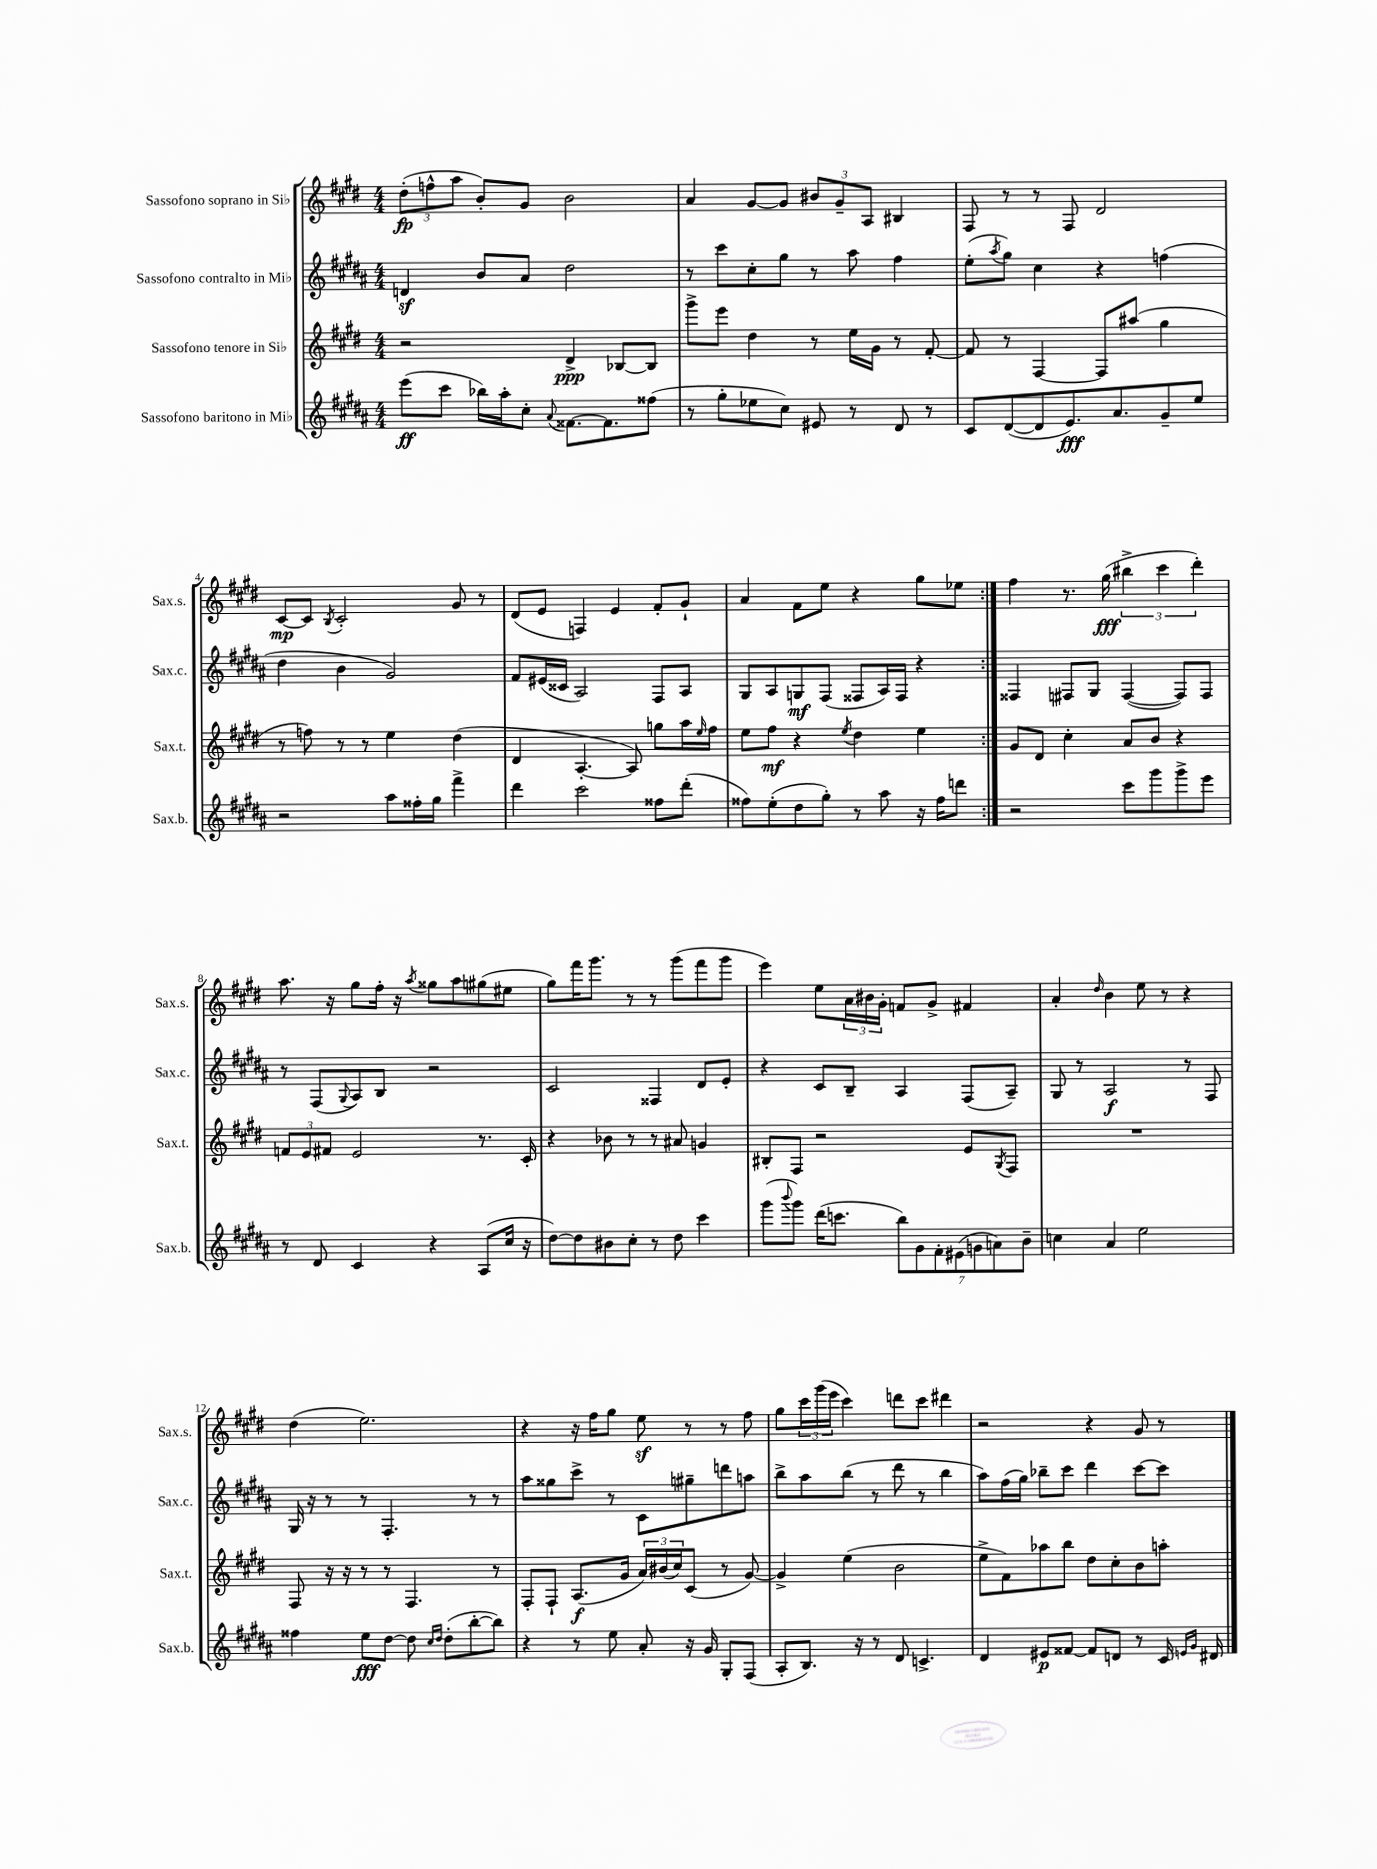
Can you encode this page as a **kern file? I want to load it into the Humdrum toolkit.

**kern	**kern	**kern	**kern
*staff4	*staff3	*staff2	*staff1
*clefG2	*clefG2	*clefG2	*clefG2
*k[f#c#g#d#a#]	*k[f#c#g#d#]	*k[f#c#g#d#a#]	*k[f#c#g#d#]
*M4/4	*M4/4	*M4/4	*M4/4
(8eee\L	2r	4d/	(12dd#'\L
.	.	.	12ff^^\
8ccc#\J	.	.	.
.	.	.	12aa\J
16bb-\LL)	.	8b/L	8b'/L)
16aa#'\J	.	.	.
8cc#'\J	.	8a#/J	8g#/J
8qqa#/	.	.	.
[8.f##\L	4d#^/	2dd#\	2b\
8.f##\]	.	.	.
.	[8B-/L	.	.
(8ff##\J	8B-/]J	.	.
=	=	=	=
8r	8ggg#^\L	8r	4a/
8gg#'\L	8eee\J	8ccc#\L	.
8ee-\	4dd#\	8cc#'\	[8g#/L
8cc#\J)	.	8gg#\J	8g#/]J
8e#/	8r	8r	12b#/L
.	.	.	12g#~/
8r	16ee\LL	8aa#\	.
.	.	.	12A/J
.	16g#\JJ	.	.
8d#/	8r	4ff#\	4B#/
8r	[8f#'/	.	.
=	=	=	=
8c#/L	8f#/]	(8ee'\L	8F#/
.	.	8qaa#/	.
([8d#/	8r	8gg#\J)	8r
8d#/]	[4F#/	4cc#\	8r
8.e/)	.	.	8F#/
.	8F#/]L	4r	2d#/
8.a#/	.	.	.
.	(8aa#/J	.	.
8g#~/	4gg#\	(4ff\	.
8ee/J	.	.	.
=	=	=	=
2r	8r	4dd#\	[8c#/L
.	8ff\)	.	8c#/]J
.	.	.	8qB/
.	8r	4b\	2c#'/
.	8r	.	.
8aa#\L	4ee\	2g#/)	.
16ff##'\L	.	.	.
16gg#\JJ	.	.	.
4fff#^\	(4dd#\	.	8g#/
.	.	.	8r
=	=	=	=
4ddd#\	4d#/	8f#/L	(8d#/L
.	.	(16e#/L	8e/J
.	.	16c##/JJ	.
2ccc#\	[4.A'/	2A#/)	4F/)
.	.	.	4e/
.	8A/])	.	.
8ff##\L	8gg\L	8F#/L	8f#'/L
(8ddd#'\J	16aa\L	8A#/J	8g#`/J
.	16qqee/	.	.
.	16ff#\JJ	.	.
=	=	=	=
8ff##\L)	8ee\L	8G#/L	4a/
(8ee'\	8ff#\J	8A#/	.
8dd#\	4r	8G/	8f#\L
8gg#'\J)	.	(8F#/J	8ee\J
.	8qee/	.	.
8r	4dd#\	8F##/L	4r
8aa#\	.	16A#/L)	.
.	.	16F##/JJ	.
16r	4ee\	4r	8gg#\L
16ff##\LK	.	.	.
8ddd\J	.	.	8ee-\J
=:|!	=:|!	=:|!	=:|!
2r	8g#/L	4F##/	4ff#\
.	8d#/J	.	.
.	4cc#'\	8F#/L	8.r
.	.	8G#/J	.
.	.	.	(16gg#\
8ccc#\L	8a/L	([4F#/	6bb#^\
8ggg#\	8b/J	.	.
.	.	.	6ccc#\
8ggg#^\	4r	8F#/]L)	.
.	.	.	6ddd#'\)
8eee\J	.	8F#/J	.
=	=	=	=
8r	12f/L	8r	8.aa\
.	12e/	.	.
8d#/	.	(8F#/L	.
.	12f#/J	.	.
.	.	.	16r
.	.	8qqG#/	.
4c#/	2e/	8A#/)	8gg#\L
.	.	8B/J	16ff#'\Jk
.	.	.	16r
.	.	.	8qaa/
4r	.	2r	8gg##\L
.	.	.	8aa\
(8A#/L	8.r	.	(8gg#\
16cc#/Jk	.	.	8ee#\J
16r	16c#'/	.	.
=	=	=	=
[8dd#\L)	4r	2c#/	8gg#\L)
8dd#\]	.	.	16fff#\K
.	.	.	8.ggg#\J
8b#\	8b-\	.	.
8cc#'\J	8r	.	8r
8r	8r	4F##/	8r
8dd#\	8a#/	.	(8ggg#\L
4ccc#\	4g/	8d#/L	8fff#\
.	.	8e'/J	8ggg#\J
=	=	=	=
(8ggg#\L	8B#'/L	4r	4eee\)
8qqbbb/	.	.	.
8ggg#\J)	8F#/J	.	.
(16ddd#\LK	2r	8c#/L	8ee\L
8.ccc\J	.	.	.
.	.	8B~/J	24a\L
.	.	.	24b#\
.	.	.	24g#'\JJ
14bb\L)	.	4A#/	8f/L
14g#\	.	.	.
.	.	.	8g#^/J
14f#'\	.	.	.
(14e#\	.	.	.
.	8e/L	(8F#/L	4f#/
14g\	.	.	.
14a\)	.	.	.
.	8qG#/	.	.
.	8F#/J	8A#~/J)	.
14b~\J	.	.	.
=	=	=	=
4cc\	1r	8G#/	4a'/
.	.	8r	.
.	.	.	16qqdd#/
4a#/	.	2A#/	4b\
2ee\	.	.	8ee\
.	.	.	8r
.	.	8r	4r
.	.	8F#/	.
=	=	=	=
4ff##\	8F#/	16G#/	(4dd#\
.	.	16r	.
.	16r	8r	.
.	16r	.	.
8ee\L	8r	8r	2.ee\)
[8dd#\J	8r	4.F#'/	.
8dd#\]	4.F#/	.	.
16qqcc#/LL	.	.	.
16qqdd#/JJ	.	.	.
(8dd#'\L	.	.	.
[8bb'\	.	8r	.
8bb\]J)	8r	8r	.
=	=	=	=
4r	8F#'/L	8aa#\L	4r
.	8F#`/J	8gg##\	.
8r	(8.A/L	8ccc#^\J	16r
.	.	.	16ff#\LK
8ee\	.	8r	8gg#\J
.	16g#/Jk	.	.
8a#'/	24a/LL)	8c#\L	8ee\
.	(24b#/	.	.
.	24cc#/J)	.	.
16r	(8c#/J	8gg#~\	8r
16g#/	.	.	.
8G#'/L	8r	8ddd\	8r
(8F#/J	[8g#/)	8aa\J	8ff#\
=	=	=	=
8A#'/L	4g#^/]	8bb^\L	8gg#\L
8.B/J)	.	8aa#\	24ccc#\L
.	.	.	(24ggg#\
.	.	.	24eee\JJ
.	(4ee\	(8bb\J	4ccc#\)
16r	.	.	.
8r	.	8r	.
8d#/	2b\	8ddd#\	8ddd\L
4.c^/	.	8r	8ccc#\J
.	.	4bb\	4ddd#\
=	=	=	=
4d#/	8ee^\L	8aa#\L)	2r
.	8f#\)	(16ff#\L	.
.	.	16gg#\JJ)	.
8e#/L	8aa-\	8bb-~\L	.
[8f##/J	8bb\J	8ccc#\J	.
8f##/]L	8dd#\L	4ddd#\	4r
8d/J	8cc#'\	.	.
8r	8b\	[8ccc#\L	8g#/
16c#/	8aa'\J	8ccc#\]J	8r
16qqe/LL	.	.	.
16qqg#/JJ	.	.	.
16d#/	.	.	.
==	==	==	==
*-	*-	*-	*-
